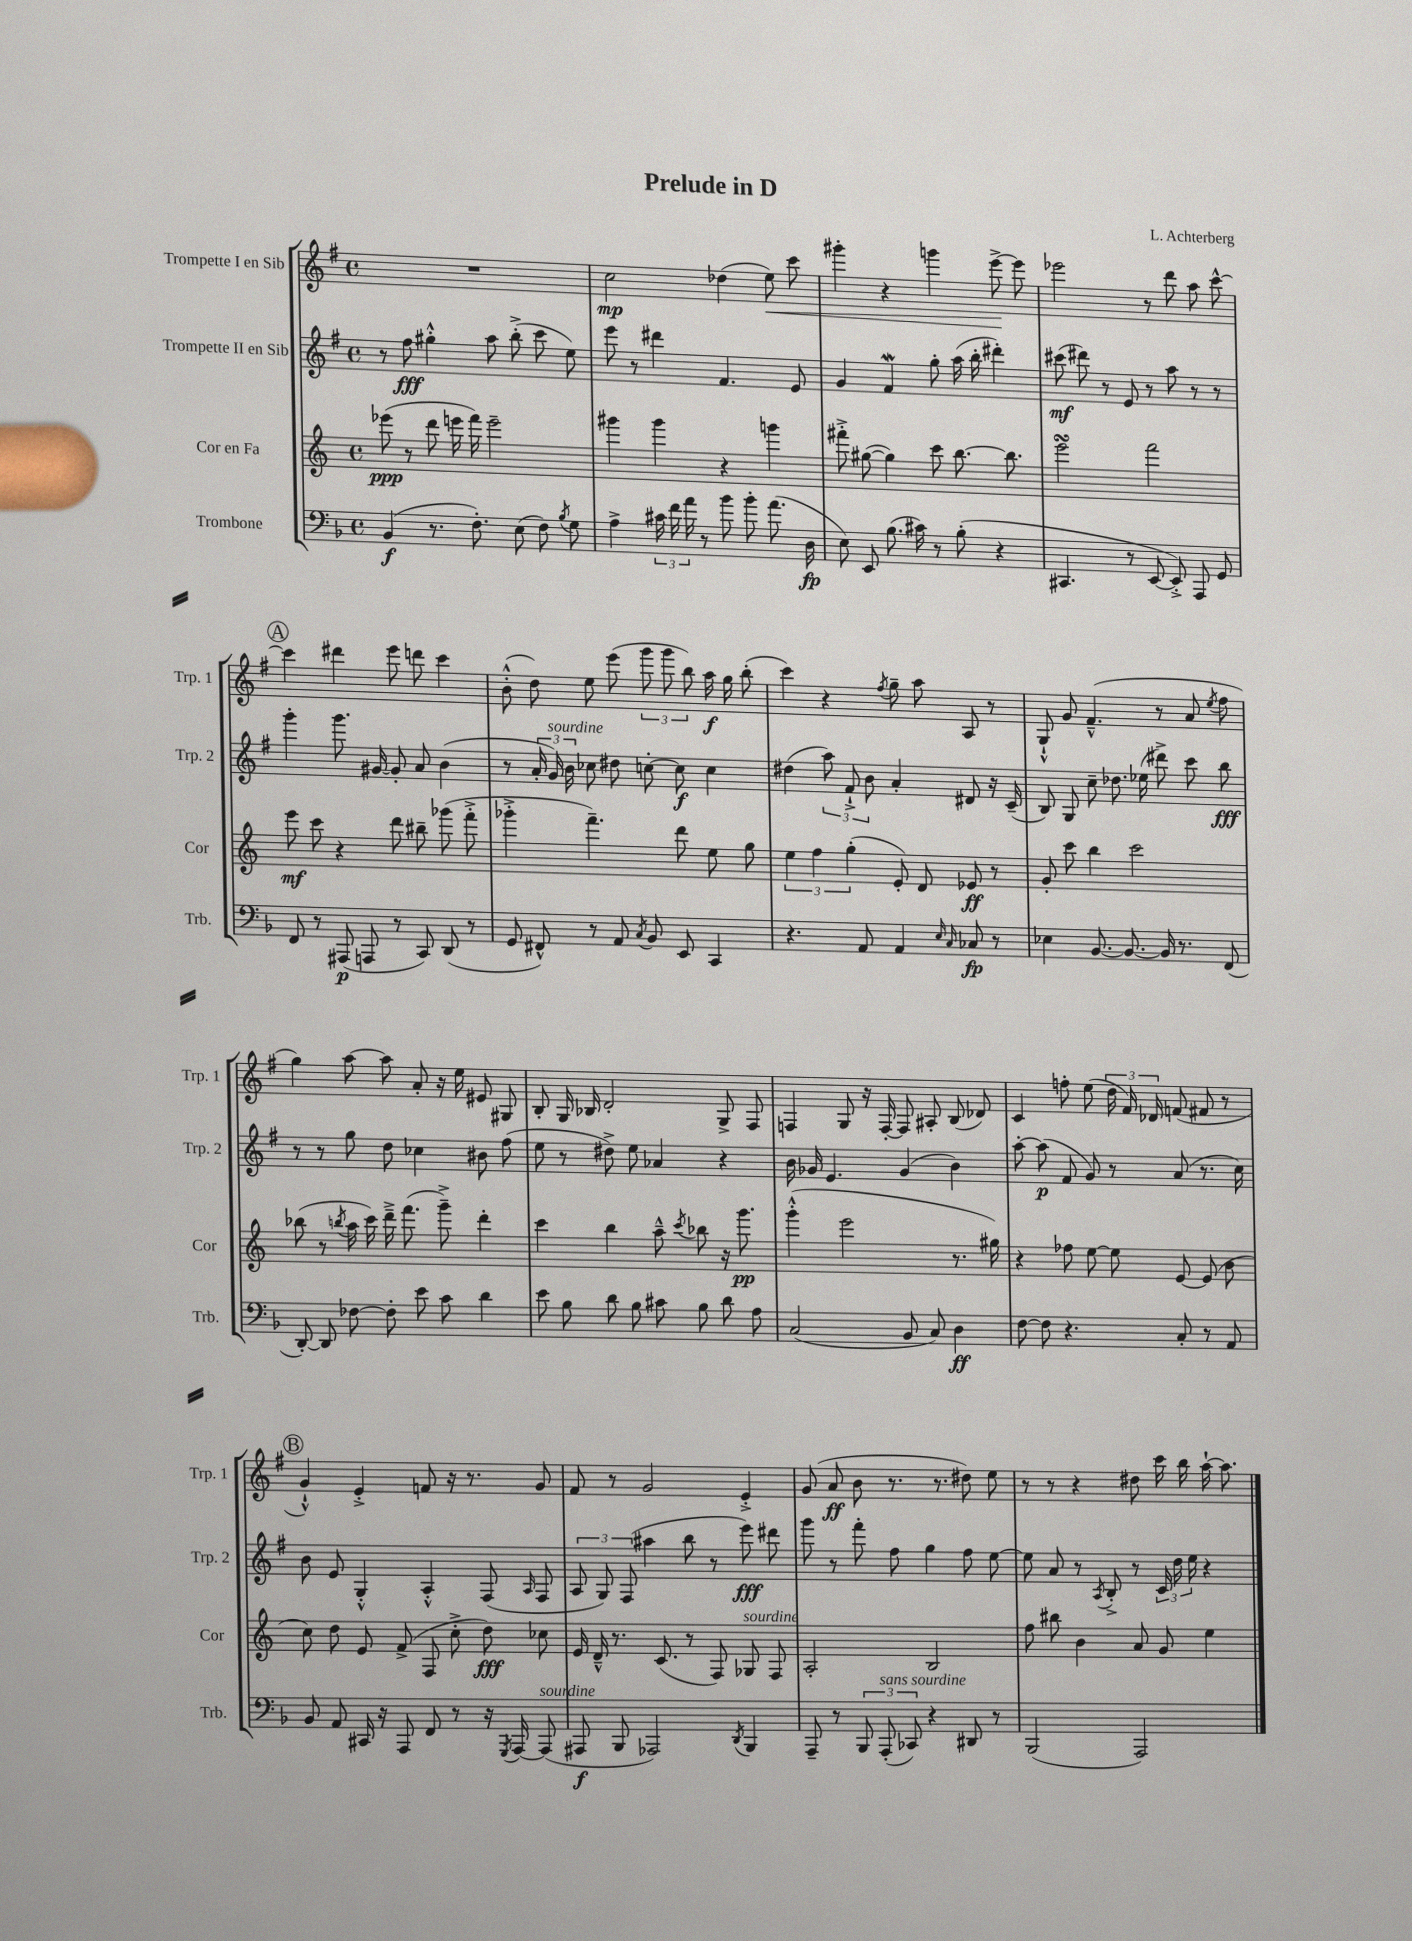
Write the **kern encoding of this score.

**kern	**kern	**kern	**kern
*staff4	*staff3	*staff2	*staff1
*clefF4	*clefG2	*clefG2	*clefG2
*k[b-]	*k[]	*k[f#]	*k[f#]
*M4/4	*M4/4	*M4/4	*M4/4
*met(c)	*met(c)	*met(c)	*met(c)
(4BB-	(8eee-	8r	1r
.	8r	8ff#	.
8.r	8ddd	4gg#'^^	.
.	16eee	.	.
8.F')	16fff)	.	.
.	2eee~	8aa	.
(8E	.	(8bb'^	.
8F)	.	8ccc	.
8qB-	.	.	.
8G	.	8ee)	.
=	=	=	=
4A^	4ggg#	8eee	2cc
.	.	8r	.
24c#	4ggg#	4ddd#	.
24f	.	.	.
24a	.	.	.
8r	.	.	.
8b-	4r	4.f#	(4dd-
8b-'	.	.	.
(8.a	4ggg	.	8ee)
.	.	8e	8ccc
16D	.	.	.
=	=	=	=
8E)	8fff#'^	4g	4ggg#'
8EE	([8gg#	.	.
(8.B-	4gg#])	4f#	4r
16c#)	.	.	.
8r	8ccc	8gg'	4ggg
(8B-'	[8.bb	(16aa	.
.	.	16bb'	.
4r	.	4ddd#')	[8eee^
.	8.bb]	.	.
.	.	.	8eee]
=	=	=	=
4.CC#	2eee	(8ccc#	2eee-
.	.	8ddd#)	.
.	.	8r	.
8r	.	8e	.
[8EE	2fff	8r	8r
8EE'^])	.	8aa	8ddd
8AAA	.	8r	8aa
8GG	.	8r	[8ccc^^
=	=	=	=
8FF	8eee	4ggg'	4ccc]
8r	8ccc	.	.
(8AAA#	4r	8.ggg	4ddd#
8AAA	.	.	.
.	.	[16g#	.
8r	8ddd	8g#']	8eee
8CC)	8bb#~	8a	8ddd
(8DD	(8ggg-	(4b	4ccc
8r	8fff'^	.	.
=	=	=	=
8GG	4ggg-'^	8r	(8b'^^
8FF#^^)	.	24a'	8dd)
.	.	24g)	.
.	.	24b	.
8r	4.fff~)	8cc-	8ee
8AA	.	8dd#	(8eee
8qC	.	.	.
8BB-	.	[8cc'	12ggg
.	.	.	12ggg
8EE	8ddd	8cc]	.
.	.	.	12bb)
4CC	8ee	4cc	16aa
.	.	.	16gg
.	8gg	.	(8bb'
=	=	=	=
4.r	6ee	(4dd#	4ccc)
.	6ff	.	.
.	.	12aa)	4r
.	(6gg'	12f#`^	.
8AA	.	.	.
.	.	12b	.
.	.	.	8qff#
4AA	8e')	4a'	8gg~
.	8d	.	8aa
16qqE	.	.	.
16qqC	.	.	.
8C-	8e-	8d#	8A
8r	8r	16r	8r
.	.	(16c~	.
=	=	=	=
4E-	8g'	8B)	8G`^^
.	8ccc	8G	8g
[8.BB-	4bb	8cc~	(4.f#~^^
.	.	8.dd-	.
8.BB-_	.	.	.
.	2ccc	.	.
.	.	(16ee-	.
16BB-]	.	8ddd#^)	8r
8.r	.	.	.
.	.	8ccc	8a
.	.	.	8qee
(8FF	.	8bb	8ff#
=	=	=	=
[8DD')	(8bb-	8r	4gg)
8DD]	8r	8r	.
.	8qbb	.	.
[8F-	16aa	8gg	[8aa
.	16ccc)	.	.
8F-']	16ddd~^	8dd	8aa]
.	(8.fff	.	.
8e	.	4cc-	8a'
8c	8ggg~^)	.	16r
.	.	.	16ee
4d	4ddd'	8b#	8e#
.	.	(8ff#	8G#
=	=	=	=
8e	4ccc	8ee	8B'
8B-	.	8r	16G
.	.	.	16B-
8d	4bb	8dd#^)	2d'
8B-	.	8ee	.
8c#	8aa~^^	4a-	.
.	8qccc	.	.
8B-	8bb-	.	.
8d	16r	4r	8G^
.	8.ggg	.	.
8A	.	.	8F#
=	=	=	=
(2C	(4ggg'^^	16b	4F
.	.	16g-	.
.	.	4.e	.
.	2eee	.	8G
.	.	.	16r
.	.	.	[16F'
8BB-	.	(4g-	8F]
8C)	.	.	8A#'
4D	8.r	4b)	(8B
.	.	.	8d-)
.	16gg#)	.	.
=	=	=	=
[8F	4r	[8aa'	4c
8F]	.	(8aa]	.
4.r	8ff-	8f#	8ff'
.	[8ee	8g)	(8ee
.	8ee]	8r	24dd
.	.	.	24f#)
.	.	.	24d-
8C'	[8e	(8a	(8f
8r	(8e]	8.r	8f#
8AA	8b	.	8r
.	.	16cc)	.
=	=	=	=
8BB-	8cc)	8b	4g`^^)
8AA	8dd	8e	.
16CC#	8e	4G'^^	4e'^
16r	.	.	.
8AAA	(8f^	.	.
8FF	8F	4A'^^	8f
8r	8cc'^	.	16r
.	.	.	8.r
16r	8dd)	(8F#	.
8qGGG	.	.	.
[16AAA	.	.	.
.	.	16qqA	.
(8AAA]	8cc-	8F#	8g
=	=	=	=
8AAA#	16e	12A	8f#
.	16d~^^	.	.
.	.	12G)	.
8BBB-	8.r	.	8r
.	.	(12F#	.
2AAA-)	.	4aa#	2g
.	(8.c	.	.
.	8r	8bb	.
.	8F)	8r	.
8qDD	.	.	.
4BBB-	8G-	8eee)	4e'^
.	8F	8ddd#	.
=	=	=	=
8AAA~	2A'	8ggg	(8g
8r	.	8r	8a
12BBB-	.	8fff#'	8b
(12AAA'	.	.	.
.	.	8ff#	8.r
12CC-)	.	.	.
4r	2B	4gg	.
.	.	.	8.r
8DD#	.	8ff#	8dd#)
8r	.	[8ee	8ee
=	=	=	=
(2BBB-	8ff	8ee]	8r
.	8bb#	8a	8r
.	4b	8r	4r
.	.	8qA	.
.	.	8B'^	.
2AAA)	8a	8r	8dd#
.	8g	24c	16ccc
.	.	24dd	.
.	.	.	16bb
.	.	24ee	.
.	4ee	4r	[16aa`
.	.	.	8.aa]
==	==	==	==
*-	*-	*-	*-
